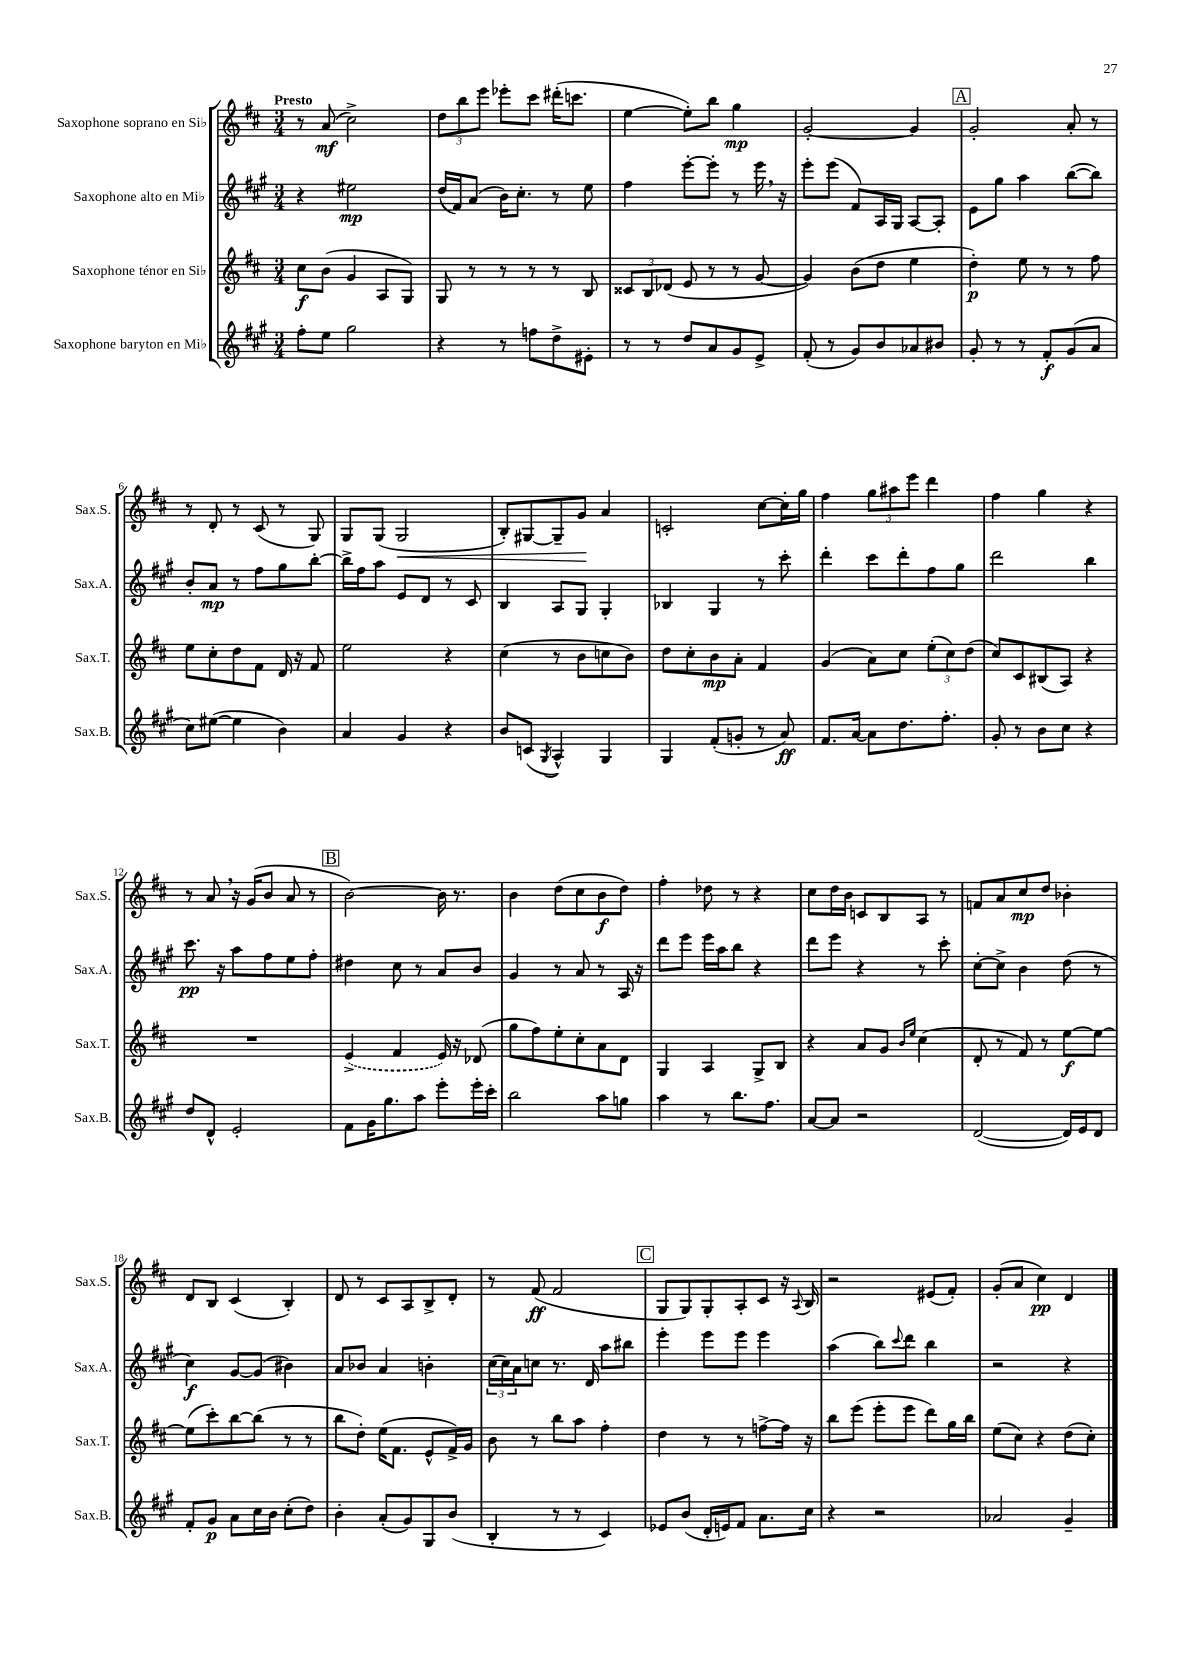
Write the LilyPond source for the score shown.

<<
\new StaffGroup <<
\new Staff = "s0" \with { instrumentName = "Saxophone soprano en Sib" shortInstrumentName = "Sax.S." } {
    \clef treble \key d \major \numericTimeSignature \time 3/4 \tempo "Presto"
    r8 a'8\mf( cis''2->) |
    \tuplet 3/2 { d''8 b''8 e'''8 } ees'''8-. cis'''8 dis'''16-.( c'''8. |
    e''4~ e''8-.) b''8 g''4\mp |
    g'2~-. g'4 |
    \mark \markup { \box "A" } g'2-. a'8-. r8 |
    r8 d'8-. r8 cis'8( r8 g8) |
    g8 g8( g2\< |
    b8-.) gis8~ gis8-- g'8\! a'4 |
    c'2-. cis''8~ cis''16-. g''16 |
    fis''4 \tuplet 3/2 { g''8 ais''8 e'''8 } d'''4 |
    fis''4 g''4 r4 |
    r8 a'8 \breathe r16 g'16( b'8 a'8 r8 |
    \mark \markup { \box "B" } b'2~) b'16 r8. |
    b'4 d''8( cis''8 b'8\f d''8) |
    fis''4-. des''8 r8 r4 |
    cis''8 d''16 b'16 c'8 b8 a8 r8 |
    f'8 a'8 cis''8\mp d''8 bes'4-. |
    d'8 b8 cis'4( b4-.) |
    d'8 r8 cis'8 a8 b8-> d'8-. |
    r8 fis'8\ff( fis'2 |
    \mark \markup { \box "C" } g8 g8) g8-. a8-. cis'8 r16 \appoggiatura { a8 } b16 |
    r2 eis'8( fis'8-.) |
    g'8-.( a'8 cis''4\pp) d'4 \bar "|." |
}
\new Staff = "s1" \with { instrumentName = "Saxophone alto en Mib" shortInstrumentName = "Sax.A." } {
    \clef treble \key a \major \numericTimeSignature \time 3/4
    r4 eis''2\mp |
    d''16( fis'16) a'8( b'16) cis''8.-. r8 e''8 |
    fis''4 e'''8~-. e'''8-. r8 e'''16 \breathe r16 |
    e'''8-. e'''8( fis'8) a16 gis16 a8~ a8-. |
    \mark \markup { \box "A" } e'8 gis''8 a''4 b''8~( b''8) |
    b'8-. a'8\mp r8 fis''8 gis''8 b''8~-. |
    b''16-> fis''16 a''8 e'8 d'8 r8 cis'8 |
    b4 a8 gis8 gis4-. |
    bes4 gis4 r8 cis'''8-. |
    d'''4-. cis'''8 d'''8-. fis''8 gis''8 |
    d'''2 b''4 |
    cis'''8.\pp r16 a''8 fis''8 e''8 fis''8-. |
    \mark \markup { \box "B" } dis''4 cis''8 r8 a'8 b'8 |
    gis'4 r8 a'8 r8 a16 r16 |
    d'''8 e'''8 e'''16 a''16 b''8 r4 |
    d'''8 e'''8 r4 r8 cis'''8-. |
    cis''8~-. cis''8-> b'4 d''8( r8 |
    cis''4\f) gis'8~ gis'8( bis'4) |
    a'8 bes'8 a'4 b'4-. |
    \tuplet 3/2 { cis''16( cis''16) a'16 } c''8 r8. d'16 a''8 bis''8 |
    \mark \markup { \box "C" } e'''4-. e'''8 e'''8 e'''4 |
    a''4( b''8) \appoggiatura { cis'''8 } d'''8 b''4 |
    r2 r4 \bar "|." |
}
\new Staff = "s2" \with { instrumentName = "Saxophone ténor en Sib" shortInstrumentName = "Sax.T." } {
    \clef treble \key d \major \numericTimeSignature \time 3/4
    cis''8\f b'8( g'4 a8 g8) |
    g8 r8 r8 r8 r8 b8 |
    \tuplet 3/2 { cisis'8 b8 des'8( } e'8 r8 r8 g'8~ |
    g'4) b'8( d''8 e''4 |
    \mark \markup { \box "A" } d''4-.\p) e''8 r8 r8 fis''8 |
    e''8 cis''8-. d''8 fis'8 d'16 r16 fis'8 |
    e''2 r4 |
    cis''4( r8 b'8 c''8 b'8) |
    d''8 cis''8-. b'8\mp a'8-. fis'4 |
    g'4( a'8) cis''8 \tuplet 3/2 { e''8-.( cis''8) d''8( } |
    cis''8) cis'8 bis8( a8) r4 |
    R2. |
    \mark \markup { \box "B" } \once \slurDashed e'4->( fis'4 e'16) r16 des'8( |
    g''8 fis''8) e''8-. cis''8-. a'8 d'8 |
    g4 a4 g8-> b8 |
    r4 a'8 g'8 \grace { b'16 e''16 } cis''4( |
    d'8-. r8 fis'8) r8 e''8~\f e''8~ |
    e''8( cis'''8-.) b''8~ b''8( r8 r8 |
    b''8 d''8-.) e''16( fis'8. e'8-^ fis'16->) g'16 |
    b'8 r8 b''8 a''8 fis''4-. |
    \mark \markup { \box "C" } d''4 r8 r8 f''8~-> f''16 r16 |
    b''8 e'''8( e'''8-. e'''8 d'''8) g''16 b''16 |
    e''8( cis''8) r4 d''8( cis''8-.) \bar "|." |
}
\new Staff = "s3" \with { instrumentName = "Saxophone baryton en Mib" shortInstrumentName = "Sax.B." } {
    \clef treble \key a \major \numericTimeSignature \time 3/4
    fis''8-. e''8 gis''2 |
    r4 r8 f''8 d''8-> eis'8-. |
    r8 r8 d''8 a'8 gis'8 e'8-> |
    fis'8-.( r8 gis'8) b'8 aes'8 bis'8 |
    \mark \markup { \box "A" } gis'8-. r8 r8 fis'8-.\f gis'8( a'8 |
    cis''8) eis''8~( eis''4 b'4) |
    a'4 gis'4 r4 |
    b'8 c'8( \acciaccatura { gis8 } a4-^) gis4 |
    gis4 fis'8-.( g'8-. r8 a'8\ff) |
    fis'8. a'16~ a'8 d''8. fis''8.-. |
    gis'8-. r8 b'8 cis''8 r4 |
    d''8 d'8-^ e'2-. |
    \mark \markup { \box "B" } fis'8 gis'16 gis''8. a''8 e'''8-. e'''16-. cis'''16-. |
    b''2 a''8 g''8 |
    a''4 r8 b''8. fis''8. |
    a'8~ a'8 r2 |
    d'2~( d'16) e'16 d'8 |
    fis'8-. gis'8\p a'8 cis''16 b'16 cis''8-.( d''8) |
    b'4-. a'8-.( gis'8) gis8 b'8( |
    b4-. r8 r8 cis'4) |
    \mark \markup { \box "C" } ees'8 b'8( d'16-. e'16) fis'8 a'8. cis''16 |
    r4 r2 |
    aes'2 gis'4-- \bar "|." |
}
>>
>>
